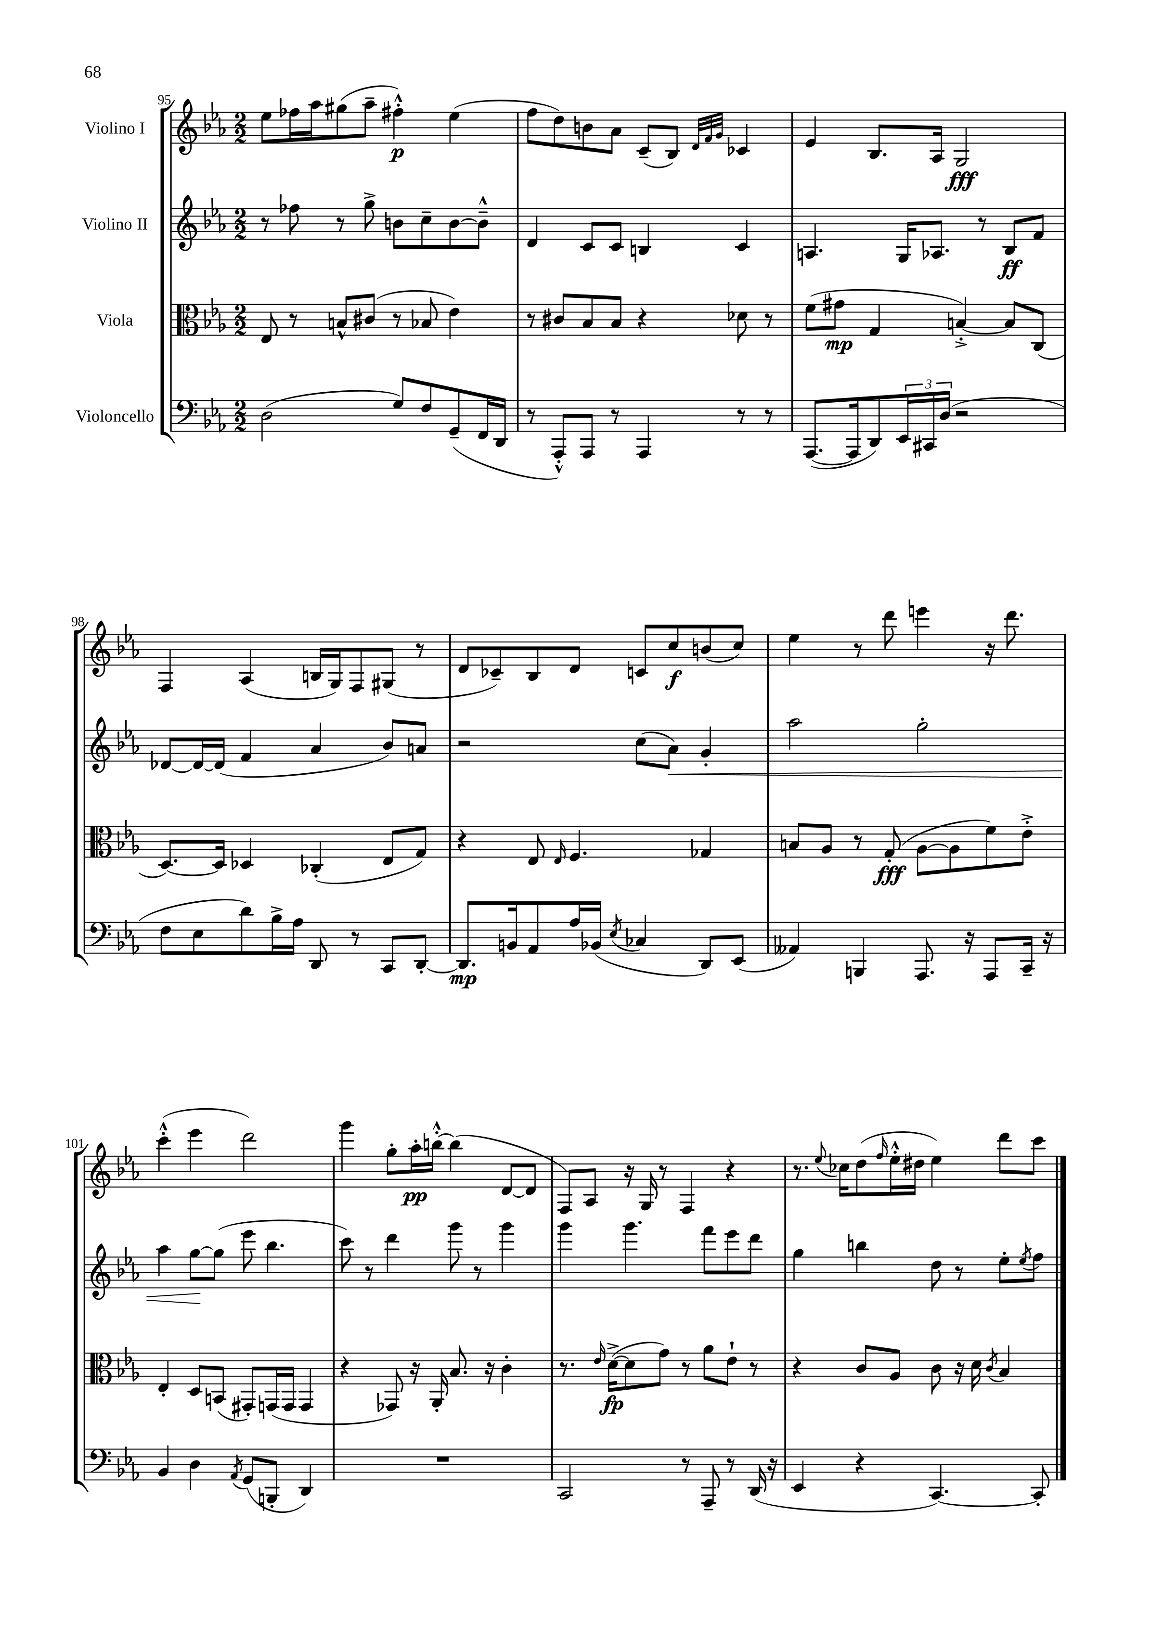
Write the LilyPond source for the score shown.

<<
\new StaffGroup <<
\new Staff = "s0" \with { instrumentName = "Violino I" } {
    \clef treble \key ees \major \numericTimeSignature \time 2/2
    ees''8 fes''16 aes''16 gis''8( aes''8-- fis''4-.-^\p) ees''4( |
    f''8 d''8) b'8 aes'8 c'8--( bes8) \grace { d'32 f'32 g'32 } ces'4 |
    ees'4 bes8. aes16 g2\fff |
    f4 aes4( b16 g16) f8 gis8( r8 |
    d'8 ces'8--) bes8 d'8 c'8 c''8\f b'8( c''8) |
    ees''4 r8 d'''8 e'''4 r16 d'''8. |
    c'''4-.-^( ees'''4 d'''2) |
    g'''4 g''8-. aes''16-.\pp b''16~-.-^ b''4( d'8~ d'8 |
    f8) aes8 r16 g16 r8 f4 r4 |
    r8. \appoggiatura { ees''8 } ces''16 d''8( \grace { f''16 } ees''16-.-^ dis''16 ees''4) d'''8 c'''8 \bar "|." |
}
\new Staff = "s1" \with { instrumentName = "Violino II" } {
    \clef treble \key ees \major \numericTimeSignature \time 2/2
    r8 fes''8 r8 g''8-> b'8 c''8-- b'8~ b'8---^ |
    d'4 c'8 c'8 b4 c'4 |
    a4. g16 aes8. r8 bes8\ff f'8 |
    des'8~ des'16~ des'16( f'4 aes'4 bes'8) a'8 |
    r2 c''8( aes'8\<) g'4-. |
    aes''2 g''2-. |
    aes''4 g''8~\! g''8( ees'''8 bes''4. |
    c'''8) r8 d'''4 g'''8 r8 g'''4 |
    g'''4 g'''4. f'''8 ees'''8 d'''8 |
    g''4 b''4 d''8 r8 ees''8-. \acciaccatura { ees''8 } f''8 \bar "|." |
}
\new Staff = "s2" \with { instrumentName = "Viola" } {
    \clef alto \key ees \major \numericTimeSignature \time 2/2
    ees8 r8 b8-^ cis'8( r8 bes8 ees'4) |
    r8 cis'8 bes8 bes8 r4 des'8 r8 |
    f'8( gis'8\mp g4 b4~-.->) b8 c8( |
    d8.~) d16 des4 ces4-.( ees8 g8) |
    r4 ees8 \grace { ees16 } f4. ges4 |
    b8 aes8 r8 g8-.\fff( aes8~ aes8 f'8) ees'8-.-> |
    ees4-. d8 b,8( gis,8-.) g,16( g,16 g,4 |
    r4 ges,8) r16 aes,16-. bes8. r16 c'4-. |
    r8. \grace { ees'16 } d'16~->\fp( d'8 g'8) r8 aes'8 ees'8-! r8 |
    r4 c'8 aes8 c'8 r16 d'16 \acciaccatura { c'8 } bes4 \bar "|." |
}
\new Staff = "s3" \with { instrumentName = "Violoncello" } {
    \clef bass \key ees \major \numericTimeSignature \time 2/2
    d2( g8) f8 g,8--( f,16 d,16 |
    r8 aes,,8-.-^) aes,,8 r8 aes,,4 r8 r8 |
    aes,,8.~( aes,,16 d,8) \tuplet 3/2 { ees,16 cis,16 d16( } r2 |
    f8 ees8 d'8) bes16-> aes16 d,8 r8 c,8 d,8~-. |
    d,8.\mp b,16 aes,8 aes16 bes,16( \acciaccatura { ees8 } ces4 d,8) ees,8( |
    aeses,4) b,,4 aes,,8. r16 aes,,8 c,16-- r16 |
    bes,4 d4 \acciaccatura { aes,8 } g,8( b,,8-. d,4) |
    R1 |
    c,2 r8 aes,,8-- r8 d,16( r16 |
    ees,4 r4 c,4.~) c,8-. \bar "|." |
}
>>
>>
\layout { \context { \Score currentBarNumber = #95 } }
